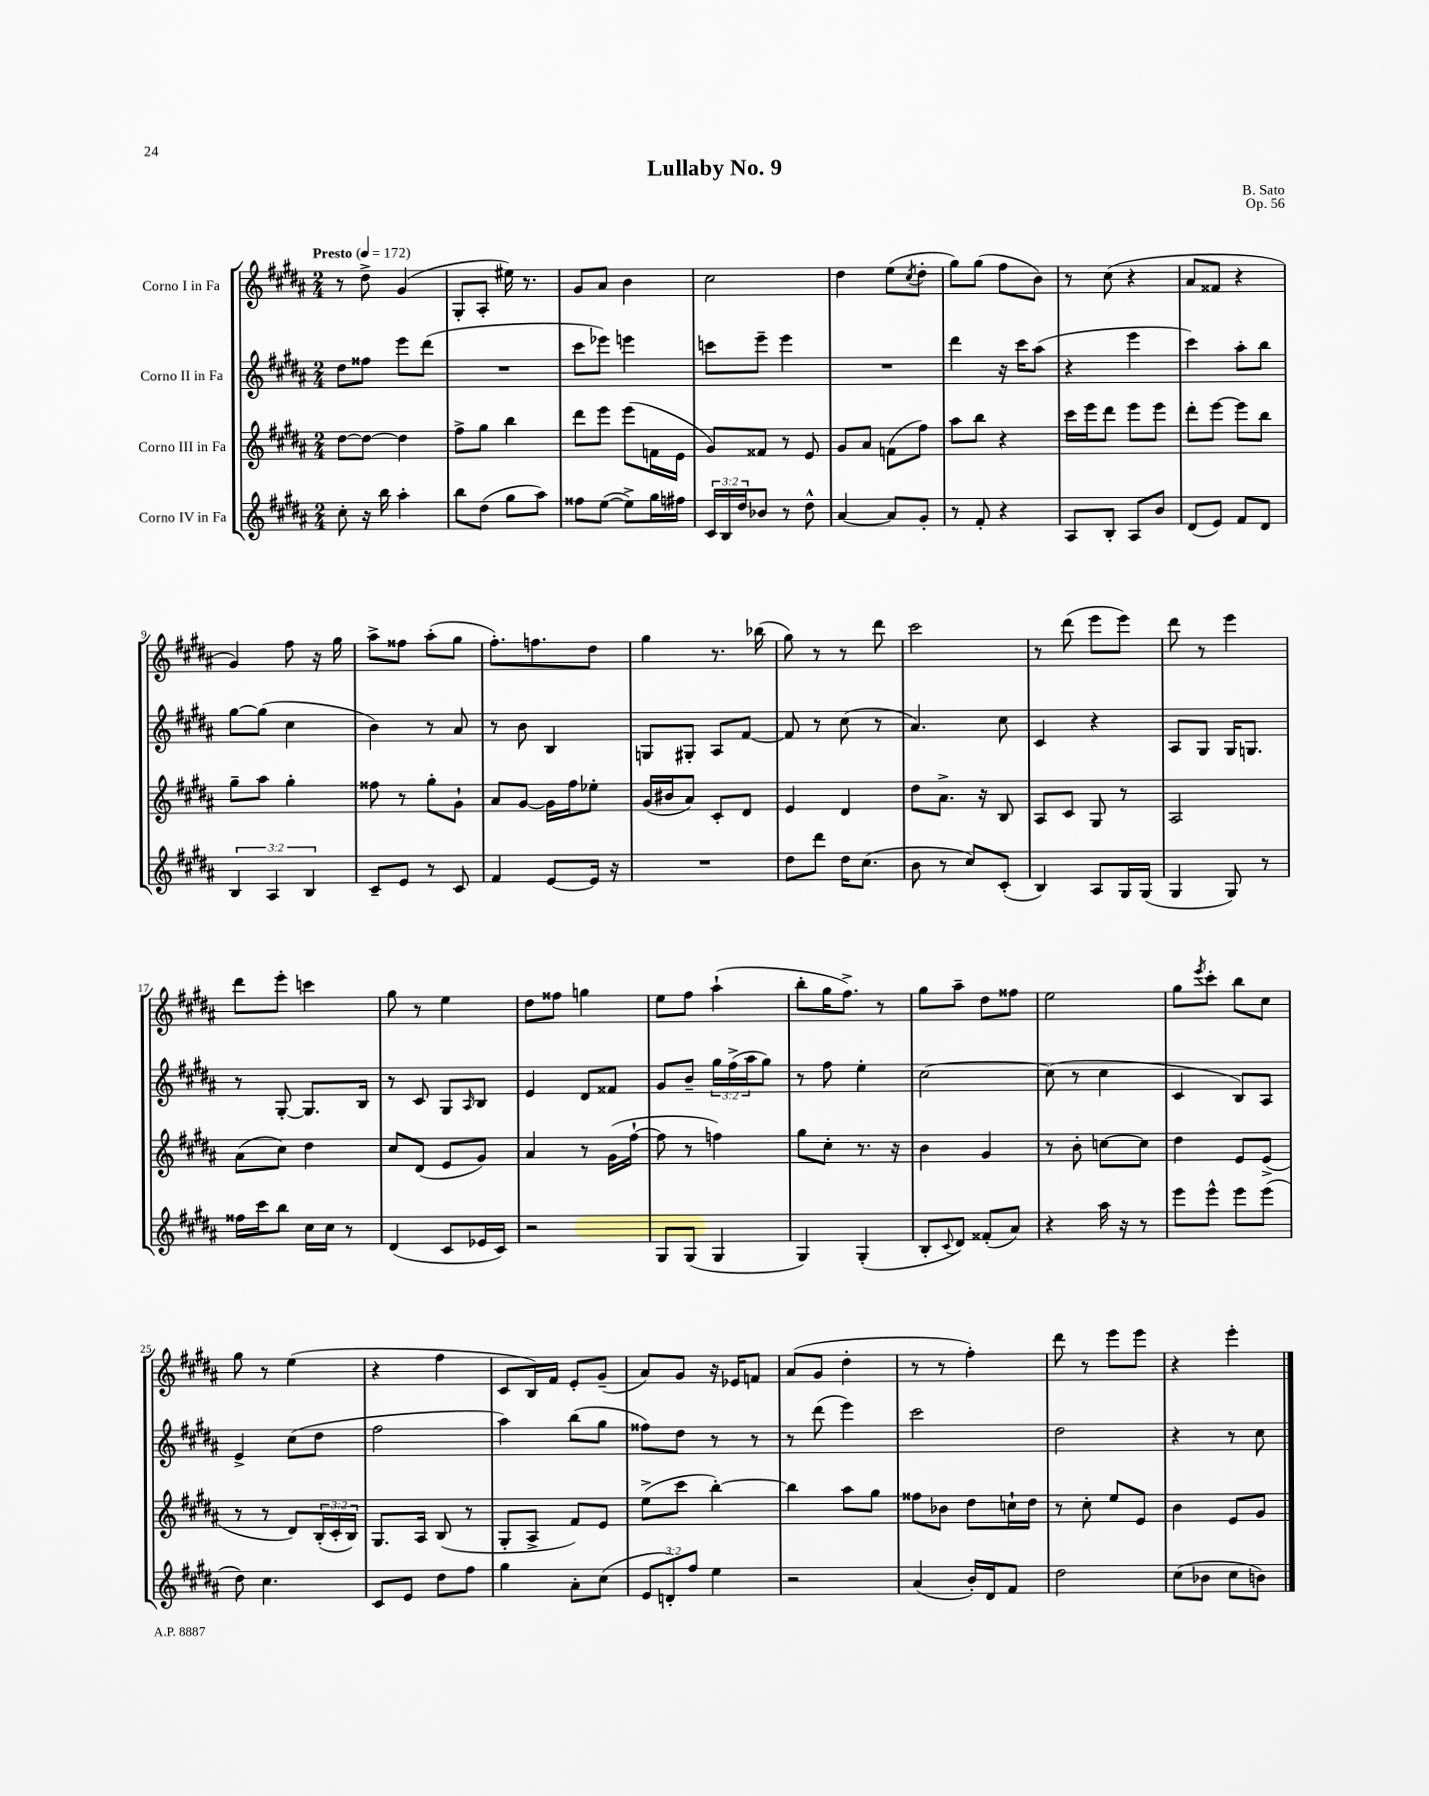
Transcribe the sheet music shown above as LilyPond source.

\header { title = "Lullaby No. 9" composer = "B. Sato" opus = "Op. 56" }
<<
\new StaffGroup <<
\new Staff = "s0" \with { instrumentName = "Corno I in Fa" } {
    \clef treble \key b \major \numericTimeSignature \time 2/4 \tempo "Presto" 4 = 172
    r8 dis''8-> gis'4( |
    gis8-. ais8-. eis''16) r8. |
    gis'8 ais'8 b'4 |
    cis''2 |
    dis''4 e''8( \acciaccatura { cis''8 } dis''8-. |
    gis''8) gis''8( fis''8 b'8) |
    r8 cis''8( r4 |
    ais'8 fisis'8 r4 |
    gis'4) fis''8 r16 gis''16 |
    ais''8-> fisis''8 ais''8-.( gis''8 |
    fis''8.-.) f''8. dis''8 |
    gis''4 r8. bes''16( |
    gis''8) r8 r8 dis'''8 |
    cis'''2 |
    r8 dis'''8( e'''8 e'''8) |
    dis'''8 r8 e'''4 |
    dis'''8 e'''8-. c'''4 |
    gis''8 r8 e''4 |
    dis''8 fisis''8 g''4 |
    e''8 fis''8 ais''4-!( |
    b''8-. gis''16 fis''8.->) r8 |
    gis''8 ais''8-- dis''8 fisis''8 |
    e''2 |
    gis''8 \acciaccatura { e'''8 } cis'''8-. b''8 cis''8 |
    gis''8 r8 e''4( |
    r4 fis''4 |
    cis'8 b16) fis'16 e'8-. gis'8--( |
    ais'8) gis'8 r16 ees'16 f'8 |
    ais'8( gis'8 dis''4-. |
    r8 r8 fis''4-.) |
    dis'''8 r8 e'''8 e'''8 |
    r4 e'''4-. \bar "|." |
}
\new Staff = "s1" \with { instrumentName = "Corno II in Fa" } {
    \clef treble \key b \major \numericTimeSignature \time 2/4 \override Staff.TupletNumber.text = #tuplet-number::calc-fraction-text
    dis''8 fisis''8 e'''8 dis'''8( |
    R2 |
    cis'''8 ees'''8) e'''4 |
    c'''8 e'''8-- e'''4 |
    R2 |
    dis'''4 r16 cis'''16 ais''8( |
    r4 e'''4 |
    cis'''4) ais''8-. b''8 |
    gis''8~ gis''8( cis''4 |
    b'4) r8 ais'8 |
    r8 b'8 b4 |
    g8 gis8-. ais8 fis'8~ |
    fis'8 r8 cis''8( r8 |
    ais'4.) cis''8 |
    cis'4 r4 |
    ais8 gis8 gis16 g8. |
    r8 gis8~-. gis8. b16 |
    r8 cis'8 gis8 \grace { ais16 } b8 |
    e'4 dis'8 fisis'8 |
    gis'8 b'8-- \tuplet 3/2 { gis''16 fis''16->( ais''16 } gis''8) |
    r8 fis''8 e''4-. |
    cis''2~ |
    cis''8( r8 cis''4 |
    cis'4 b8) ais8 |
    e'4-> cis''8( dis''8 |
    fis''2 |
    ais''4) b''8( gis''8 |
    fisis''8) dis''8 r8 r8 |
    r8 dis'''8( e'''4) |
    cis'''2 |
    dis''2 |
    r4 r8 cis''8 \bar "|." |
}
\new Staff = "s2" \with { instrumentName = "Corno III in Fa" } {
    \clef treble \key b \major \numericTimeSignature \time 2/4 \override Staff.TupletNumber.text = #tuplet-number::calc-fraction-text
    dis''8~ dis''8~ dis''4 |
    fis''8-> gis''8 b''4 |
    dis'''8 e'''8 e'''8( f'16 e'16 |
    gis'8) fisis'8 r8 e'8 |
    gis'8 ais'8 f'8( fis''8) |
    ais''8 b''8 r4 |
    cis'''16 e'''16 dis'''8 e'''8 e'''8 |
    dis'''8-. e'''8~ e'''8 b''8 |
    gis''8-- ais''8 gis''4-. |
    fisis''8 r8 gis''8-. gis'8-! |
    ais'8 gis'8~ gis'16 fis''16 ees''8-. |
    gis'16( bis'16 ais'8) cis'8-. dis'8 |
    e'4 dis'4 |
    dis''8 ais'8.-> r16 b8 |
    ais8 cis'8 gis8 r8 |
    ais2 |
    ais'8( cis''8) dis''4 |
    cis''8 dis'8( e'8 gis'8) |
    ais'4 r8 gis'16( fis''16~-! |
    fis''8 r8 f''4) |
    gis''8 cis''8-. r8. r16 |
    b'4 gis'4 |
    r8 b'8-. c''8~ c''8 |
    dis''4 e'8 e'8->( |
    r8 r8 dis'8) \tuplet 3/2 { b16-.( cis'16-. b16) } |
    gis8. ais16 b8( r8 |
    gis8-. ais8-> fis'8) e'8 |
    e''8->( cis'''8 b''4~-.) |
    b''4 ais''8 gis''8 |
    fisis''8 bes'8 dis''8 c''16-! dis''16 |
    r8 cis''8-. e''8 e'8 |
    b'4 e'8 gis'8 \bar "|." |
}
\new Staff = "s3" \with { instrumentName = "Corno IV in Fa" } {
    \clef treble \key b \major \numericTimeSignature \time 2/4 \override Staff.TupletNumber.text = #tuplet-number::calc-fraction-text
    cis''8-. r16 b''16 ais''4-. |
    b''8 dis''8( gis''8 ais''8) |
    fisis''8 e''8~( e''8->) gis''16 fis''16 |
    \tuplet 3/2 { cis'16 b16 dis''16 } bes'8 r8 dis''8-^ |
    ais'4~ ais'8 gis'8-. |
    r8 fis'8-. r4 |
    ais8 b8-. ais8 b'8 |
    dis'8( e'8) fis'8 dis'8 |
    \tuplet 3/2 { b4 ais4 b4 } |
    cis'8-- e'8 r8 cis'8 |
    fis'4 e'8~ e'16 r16 |
    R2 |
    dis''8 dis'''8 dis''16 cis''8.( |
    b'8 r8 cis''8) cis'8-.( |
    b4) ais8 gis16 gis16( |
    gis4 gis8) r8 |
    fisis''16 cis'''16 b''8 cis''16 cis''16 r8 |
    dis'4( cis'8 ees'16 cis'16) |
    r2 |
    gis8 gis8( gis4 |
    gis4) gis4-.( |
    b8-. \appoggiatura { cis'8 } dis'8) fisis'8-.( ais'8) |
    r4 ais''16 r16 r8 |
    e'''8 e'''8-^ e'''8 e'''8( |
    dis''8) cis''4. |
    cis'8 e'8 dis''8 fis''8 |
    gis''4 ais'8-. cis''8( |
    \tuplet 3/2 { e'8 d'8-.) fis''8 } e''4 |
    r2 |
    ais'4( b'16-.) dis'16 fis'8 |
    dis''2 |
    cis''8( bes'8 cis''8 b'8) \bar "|." |
}
>>
>>
